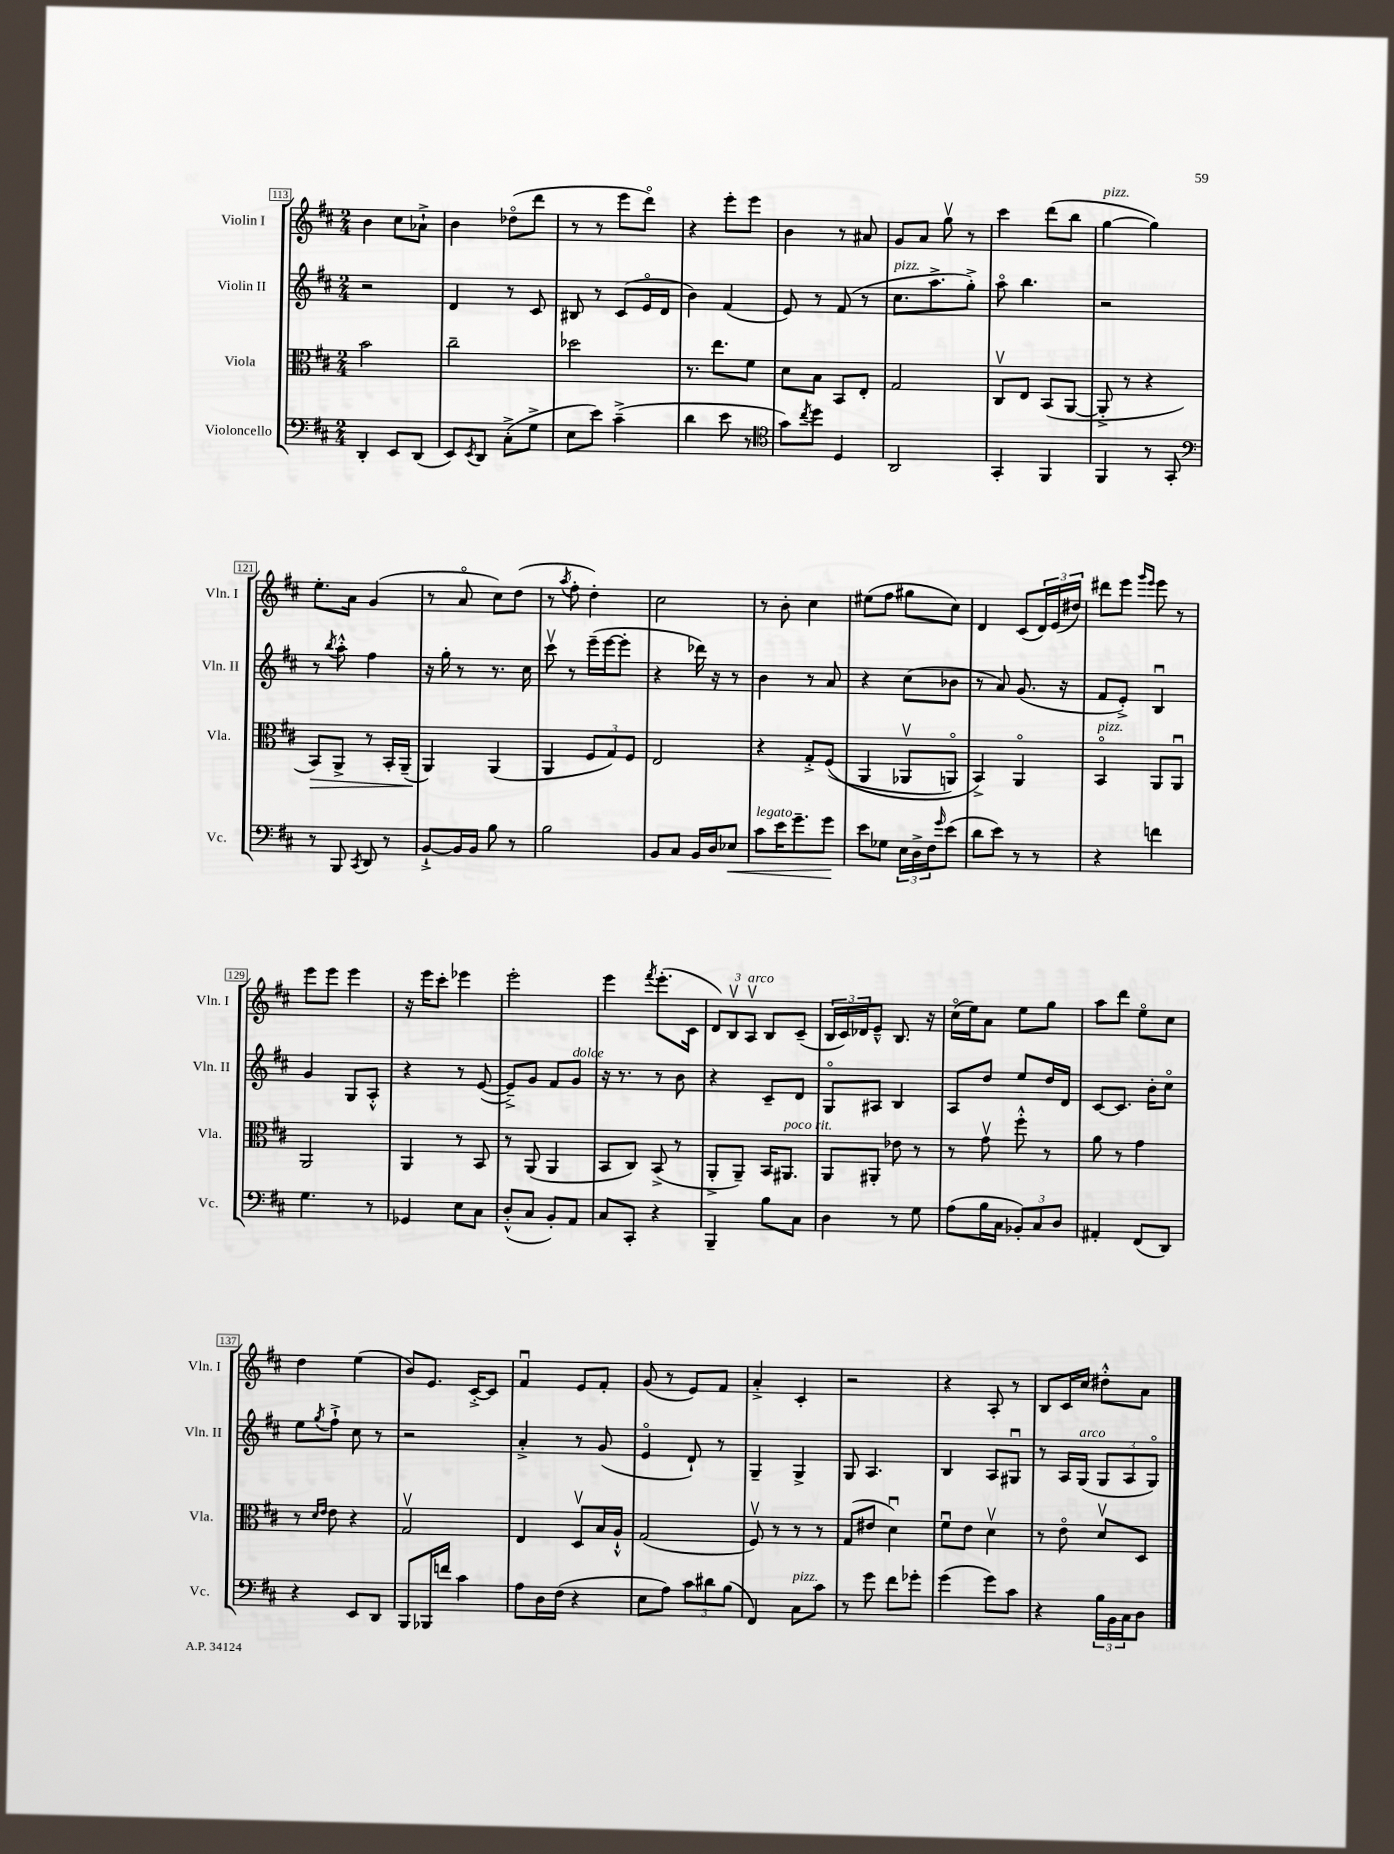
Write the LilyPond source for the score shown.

<<
\new StaffGroup <<
\new Staff = "s0" \with { instrumentName = "Violin I" shortInstrumentName = "Vln. I" } {
    \clef treble \key d \major \numericTimeSignature \time 2/4
    b'4 cis''8 aes'8-!-> |
    b'4 des''8\flageolet( d'''8 |
    r8 r8 e'''8 d'''8\flageolet) |
    r4 e'''8-. e'''8 |
    b'4 r8 ais'8 |
    g'8 a'8 g''8\upbow r8 |
    cis'''4 d'''8( b''8 |
    g''4~^\markup { \italic "pizz." } g''4) |
    e''8.-. a'16 g'4( |
    r8 a'8\flageolet cis''8) d''8( |
    r8 \acciaccatura { a''8 } fis''8-. d''4-.) |
    cis''2 |
    r8 b'8-. cis''4 |
    eis''8( fis''8 gis''8 cis''8) |
    d'4 cis'8( \tuplet 3/2 { d'16) e'16( dis''16) } |
    dis'''8 e'''8 \grace { g'''16 e'''16 } e'''8 r8 |
    e'''8 e'''8 e'''4 |
    r16 e'''16 cis'''8-. ees'''4 |
    e'''2-. |
    e'''4 \acciaccatura { fis'''8 } e'''8.-.( cis'16 |
    \tuplet 3/2 { d'8) b8\upbow a8\upbow^\markup { \italic "arco" } } b8 cis'8--( |
    \tuplet 3/2 { b16 cis'16) des'16 } e'8---^ b8. r16 |
    cis''16\flageolet( e''16) a'8 e''8 g''8 |
    a''8 d'''8 e''8\flageolet cis''8 |
    d''4 e''4( |
    b'8) e'8. cis'16~-.-> cis'8 |
    fis'4\downbow e'8 fis'8-. |
    g'8( r8 e'8) fis'8 |
    a'4-.-> cis'4-. |
    r2 |
    r4 a8-. r8 |
    b8 cis'16 cis''16 dis''8-.-^ a'8 \bar "|." |
}
\new Staff = "s1" \with { instrumentName = "Violin II" shortInstrumentName = "Vln. II" } {
    \clef treble \key d \major \numericTimeSignature \time 2/4
    r2 |
    d'4 r8 cis'8 |
    bis8 r8 cis'8( e'16\flageolet d'16 |
    b'4) fis'4( |
    e'8) r8 fis'8( r8 |
    cis''8.^\markup { \italic "pizz." } a''8.-> g''8-.->) |
    a''8\flageolet b''4. |
    r2 |
    r8 \acciaccatura { b''8 } a''8-.-^ fis''4 |
    r16 g''16-. r8 r8. cis''16 |
    cis'''8\upbow r8 e'''16--( e'''16~ e'''8-. |
    r4 des'''16) r16 r8 |
    b'4 r8 a'8 |
    r4 cis''8( bes'8 |
    r8 a'8) g'8.( r16 |
    fis'8 e'8-.->) b4\downbow |
    g'4 g8 a8-.-^ |
    r4 r8 e'8~( |
    e'8--->) g'8 fis'8 g'8^\markup { \italic "dolce" } |
    r16 r8. r8 b'8 |
    r4 cis'8-- d'8 |
    g8\flageolet ais8 b4 |
    a8 d''8 e''8 d''16 d'16 |
    cis'8~ cis'8. b'16-. cis''8\flageolet |
    e''8 \acciaccatura { g''8 } fis''8-!-> cis''8 r8 |
    r2 |
    a'4-.-> r8 g'8( |
    e'4\flageolet d'8-!) r8 |
    g4-- g4-> |
    g8 a4. |
    b4 a8 gis8\downbow |
    r8 a16 g16^\markup { \italic "arco" }( \tuplet 3/2 { g8 a8 g8\flageolet) } \bar "|." |
}
\new Staff = "s2" \with { instrumentName = "Viola" shortInstrumentName = "Vla." } {
    \clef alto \key d \major \numericTimeSignature \time 2/4
    b'2 |
    cis''2-- |
    des''2 |
    r8. e''8. fis'8 |
    d'8 b8 b,8 e8-. |
    g2 |
    cis8\upbow e8 b,8( a,8~ |
    a,8-.-> r8 r4 |
    b,8\>) a,8-> r8 b,16-. a,16--( |
    a,4\!) a,4( |
    a,4 \tuplet 3/2 { fis8 g8) fis8 } |
    e2 |
    r4 g8-.-> fis8(\( |
    a,4 aes,8\upbow a,8\flageolet) |
    b,4->\) a,4\flageolet |
    b,4\flageolet^\markup { \italic "pizz." } a,8 a,8\downbow |
    a,2 |
    a,4 r8 b,8 |
    r8 a,8( a,4 |
    b,8 cis8) b,8->( r8 |
    a,8-.-> a,8--) b,16 ais,8.^\markup { \italic "poco rit." } |
    a,8 ais,8-. ees'8 r8 |
    r8 g'8\upbow fis''8-.-^ r8 |
    a'8 r8 g'4 |
    r8 \grace { d'16 e'16 } e'8 r4 |
    g2\upbow |
    e4 d8\upbow b16 a16-!-^ |
    g2( |
    fis8\upbow) r8 r8 r8 |
    g8( eis'8 d'4\downbow) |
    fis'8\downbow e'8 d'4\upbow |
    r8 e'8\flageolet d'8\upbow d8 \bar "|." |
}
\new Staff = "s3" \with { instrumentName = "Violoncello" shortInstrumentName = "Vc." } {
    \clef bass \key d \major \numericTimeSignature \time 2/4
    d,4-. e,8 d,8( |
    e,8) \acciaccatura { e,8 } d,8 cis8-.->( g8-> |
    e8 e'8) cis'4--->( |
    d'4 e'8 r8 |
    \clef tenor g'8) \acciaccatura { cis''8 } d''8 d4 |
    a,2 |
    g,4-. fis,4 |
    fis,4 r8 g,8-. |
    \clef bass r8 b,,8 \acciaccatura { cis,8 } d,8 r8 |
    b,8~-!-> b,16 b,16 b8 r8 |
    b2 |
    b,8 cis8 b,16 d16 ees8\< |
    cis'8^\markup { \italic "legato" } e'16 g'8.-- g'8\! |
    e'8 ges8 \tuplet 3/2 { e16 d16-> fis16 } \grace { g'16 } e'8( |
    d'8 e'8) r8 r8 |
    r4 f'4 |
    g4. r8 |
    ges,4 e8 cis8 |
    d8-.-^( cis8 b,8-.) a,8 |
    cis8 cis,8-. r4 |
    b,,4-- b8 cis8 |
    d4 r8 g8 |
    a8( b16 cis16 \tuplet 3/2 { bes,8-.) cis8 d8 } |
    ais,4-. fis,8( d,8) |
    r4 e,8 d,8 |
    b,,8 bes,,16 f'16 cis'4 |
    a8 d16 fis16( r4 |
    e8 a8) \tuplet 3/2 { cis'8 dis'8 b8( } |
    fis,4) cis8^\markup { \italic "pizz." } cis'8 |
    r8 g'8 fis'8 ges'8-. |
    g'4( g'8) cis'8 |
    r4 \tuplet 3/2 { b16 b,16 cis16 } d8 \bar "|." |
}
>>
>>
\layout { \context { \Score currentBarNumber = #113 \override BarNumber.stencil = #(make-stencil-boxer 0.1 0.3 ly:text-interface::print) } }
